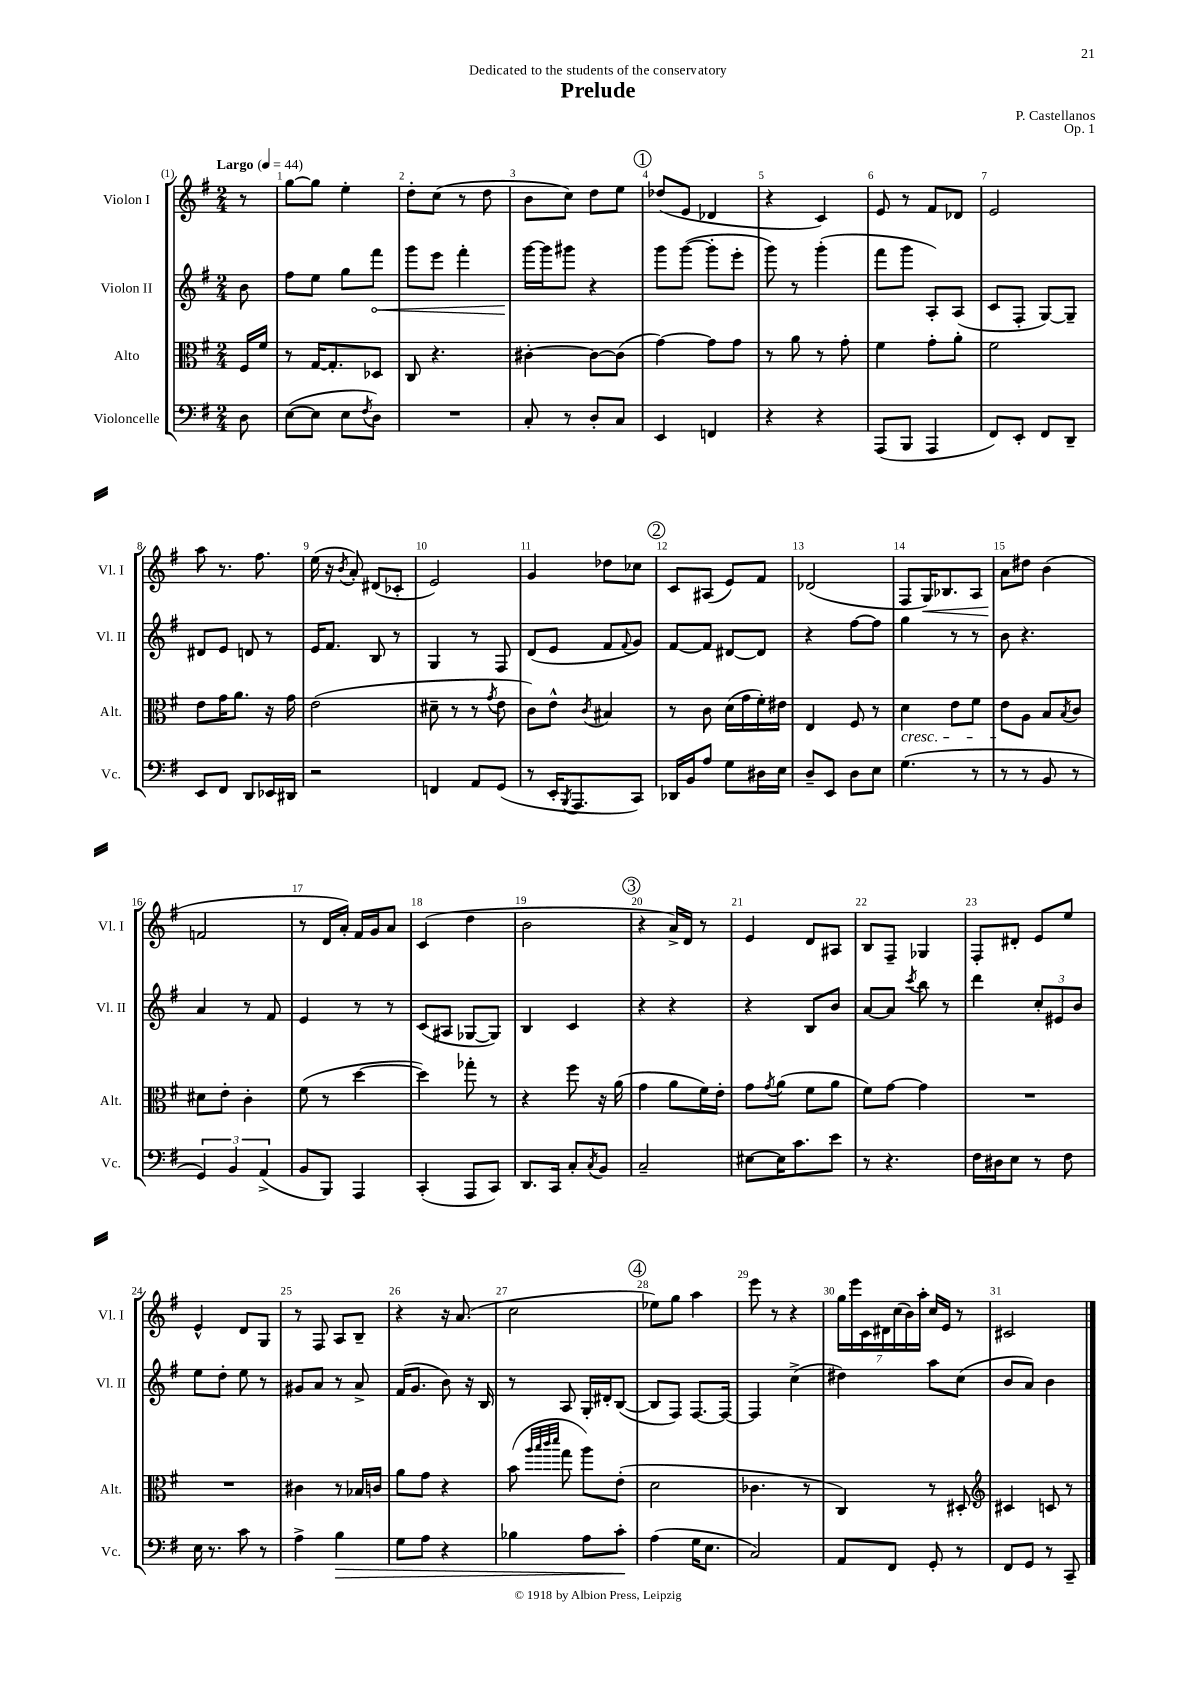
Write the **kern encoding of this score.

**kern	**kern	**kern	**kern
*staff4	*staff3	*staff2	*staff1
*clefF4	*clefC3	*clefG2	*clefG2
*k[f#]	*k[f#]	*k[f#]	*k[f#]
*M2/4	*M2/4	*M2/4	*M2/4
*MM44	*MM44	*MM44	*MM44
8D\	16F#/LL	8b\	8r
.	16f#/JJ	.	.
=	=	=	=
([8E\L	8r	8ff#\L	[8gg\L
8E\]J	[16G/LK	8ee\J	8gg\]J
.	8.G'/]	.	.
8E\L	.	8gg\L	4ee'\
8qF#/	.	.	.
8D\J)	8D-/J	8fff#\J	.
=	=	=	=
2r	8C/	8ggg\L	8dd'\L
.	4.r	8eee\J	(8cc\J
.	.	4fff#'\	8r
.	.	.	8dd\
=	=	=	=
8C'/	[4c#'\	[16ggg\LL	8b\L
.	.	16ggg\]J	.
8r	.	8ggg#\J	8cc\J)
8D'/L	8c#\_L	4r	8dd\L
8C/J	(8c#\]J	.	8ee\J
=	=	=	=
4EE/	[4g\)	8ggg\L	(8dd-/L
.	.	([8ggg\J	8e/J
4FF/	8g\]L	8ggg'\]L	4d-/
.	8g\J	8eee'\J	.
=	=	=	=
4r	8r	8ggg\)	4r
.	8a\	8r	.
4r	8r	(4ggg'\	4c/)
.	8g'\	.	.
=	=	=	=
(8AAA/L	4f#\	8fff#\L	8e/
8BBB/J	.	8ggg\J	8r
4AAA/	8g'\L	8A'/L)	8f#/L
.	8a'\J	(8A/J	8d-/J
=	=	=	=
8FF#/L)	2f#\	8c/L	2e/
8EE'/J	.	8F#'/J	.
8FF#/L	.	[8G/L)	.
8DD~/J	.	8G~/]J	.
=	=	=	=
8EE/L	8e\L	8d#/L	8aa\
8FF#/J	16g\K	8e/J	8.r
.	8.a\J	.	.
8DD/L	.	8d/	.
.	.	.	8.ff#\
16EE-/L	16r	8r	.
16DD#/JJ	16g\	.	.
=	=	=	=
2r	(2e\	16e/LK	(16ee\
.	.	8.f#/J	16r
.	.	.	8qb/
.	.	.	8a'/)
.	.	8B/	(8d#/L
.	.	8r	8c-'/J
=	=	=	=
4FF/	8d#~\	4G/	2e/)
.	8r	.	.
8AA/L	8r	8r	.
.	8qg/	.	.
(8GG/J	8e\	8F#/	.
=	=	=	=
8r	8c\L)	(8d/L	4g/
16EE'/LK	8e^^\J	8e/J	.
8qBBB/	.	.	.
8.AAA/	.	.	.
.	8qc/	.	.
.	4B#/	8f#/L	8dd-\L
.	.	8qqf#/	.
8CC/J)	.	8g/J)	8cc-\J
=	=	=	=
16DD-/LL	8r	[8f#/L	8c/L
16BB/J	.	.	.
8A/J	8c\	8f#/]J	(8A#/J
8G\L	(16d\LL	[8d#/L	8e/L)
.	16g\	.	.
16D#\L	16f#'\)	8d#/]J	8f#/J
16E\JJ	16e#\JJ	.	.
=	=	=	=
8D~/L	4E/	4r	(2d-/
8EE/J	.	.	.
8D\L	8F#/	[8ff#\L	.
8E\J	8r	8ff#\]J	.
=	=	=	=
(4.G\	4d\	4gg\	8F#/L
.	.	.	16G/K)
.	.	.	8.B-/
.	8e\L	8r	.
8r	8f#\J	8r	8A/J
=	=	=	=
8r	8e\L	8b\	8a\L
8r	8A\J	4.r	8dd#\J
8BB/	8B/L	.	(4b\
.	8qB/	.	.
8r	8c/J	.	.
=	=	=	=
6GG/)	8d#\L	4a/	2f/
.	8e'\J	.	.
6BB/	.	.	.
.	4c'\	8r	.
(6AA^/	.	.	.
.	.	8f#/	.
=	=	=	=
8BB/L	(8f#\	4e/	8r
8BBB/J)	8r	.	16d/LL
.	.	.	16a'/JJ)
4AAA/	[4dd\	8r	16f#/LL
.	.	.	16g/J
.	.	8r	8a/J
=	=	=	=
(4CC'/	4dd\])	(8c/L	(4c/
.	.	8A#/J	.
8AAA/L	8gg-'\	[8G-/L	4dd\
8CC/J)	8r	8G-/]J)	.
=	=	=	=
8.DD/L	4r	4B/	2b\
16CC/Jk	.	.	.
8C'/L	8ff#\	4c/	.
8qC/	.	.	.
8BB/J	16r	.	.
.	(16a\	.	.
=	=	=	=
2C~/	4g\	4r	4r
.	8a\L	4r	16a^/LL)
.	.	.	16d/JJ
.	16f#\L)	.	8r
.	16e'\JJ	.	.
=	=	=	=
[8E#\L	8g\L	4r	4e/
.	8qg/	.	.
16E#\]K	(8a\J	.	.
8.c\	.	.	.
.	8f#\L	8B/L	8d/L
8e\J	8a\J	8b/J	8A#/J
=	=	=	=
8r	8f#\L)	[8a/L	8B/L
4.r	[8g\J	8a/]J	8F#~/J
.	.	8qccc/	.
.	4g\]	8bb\	4G-/
.	.	8r	.
=	=	=	=
16F#\LL	2r	4ddd\	8F#'/L
16D#\J	.	.	.
8E\J	.	.	8d#'/J
8r	.	12cc'/L	8e/L
.	.	12e#/	.
8F#\	.	.	8ee/J
.	.	12b/J	.
=	=	=	=
16E\	2r	8ee\L	4e^^/
8.r	.	.	.
.	.	8dd'\J	.
8c\	.	8ee\	8d/L
8r	.	8r	8G/J
=	=	=	=
4A^\	4c#\	8g#/L	8r
.	.	8a/J	8F#/
4B\	8r	8r	8A/L
.	16B-/LL	8a^/	8B~/J
.	16c/JJ	.	.
=	=	=	=
8G\L	8a\L	(16f#/LK	4r
.	.	8.g/J	.
8A\J	8g\J	.	.
4r	4r	8b\)	16r
.	.	.	(8.a/
.	.	16r	.
.	.	16B/	.
=	=	=	=
4B-\	(8b\	8r	2cc\
.	32qqaa/LLL	.	.
.	32qqbb/	.	.
.	32qqccc/	.	.
.	32qqddd/JJJ	.	.
.	8gg\	8A/	.
8A\L	8aa\L)	16G'/LL	.
.	.	16d#'/J	.
8c'\J	(8e'\J	([8B/J	.
=	=	=	=
(4A\	2d\	8B/]L	8ee-\L)
.	.	8F#/J)	8gg\J
16G\LK	.	[8.F#/L	4aa\
8.E\J	.	.	.
.	.	16F#/_Jk	.
=	=	=	=
2C/)	4.c-\	4F#/]	8eee\
.	.	.	8r
.	.	(4cc^\	4r
.	8r	.	.
=	=	=	=
8AA/L	4C/)	4dd#\)	28gg\LL
.	.	.	28eee\
.	.	.	28c\
.	.	.	28d#\
8FF#/J	.	.	.
.	.	.	(28cc\
.	.	.	28b\)
.	.	.	28aa'\JJ
8GG'/	8r	8aa\L	16cc/LL
.	.	.	16e/JJ
8r	8D#'/	(8cc\J	8r
=	=	=	=
*	*clefG2	*	*
8FF#/L	4c#/	8b/L	2c#/
8GG/J	.	8a/J)	.
8r	8c/	4b\	.
8CC~/	8r	.	.
==	==	==	==
*-	*-	*-	*-
